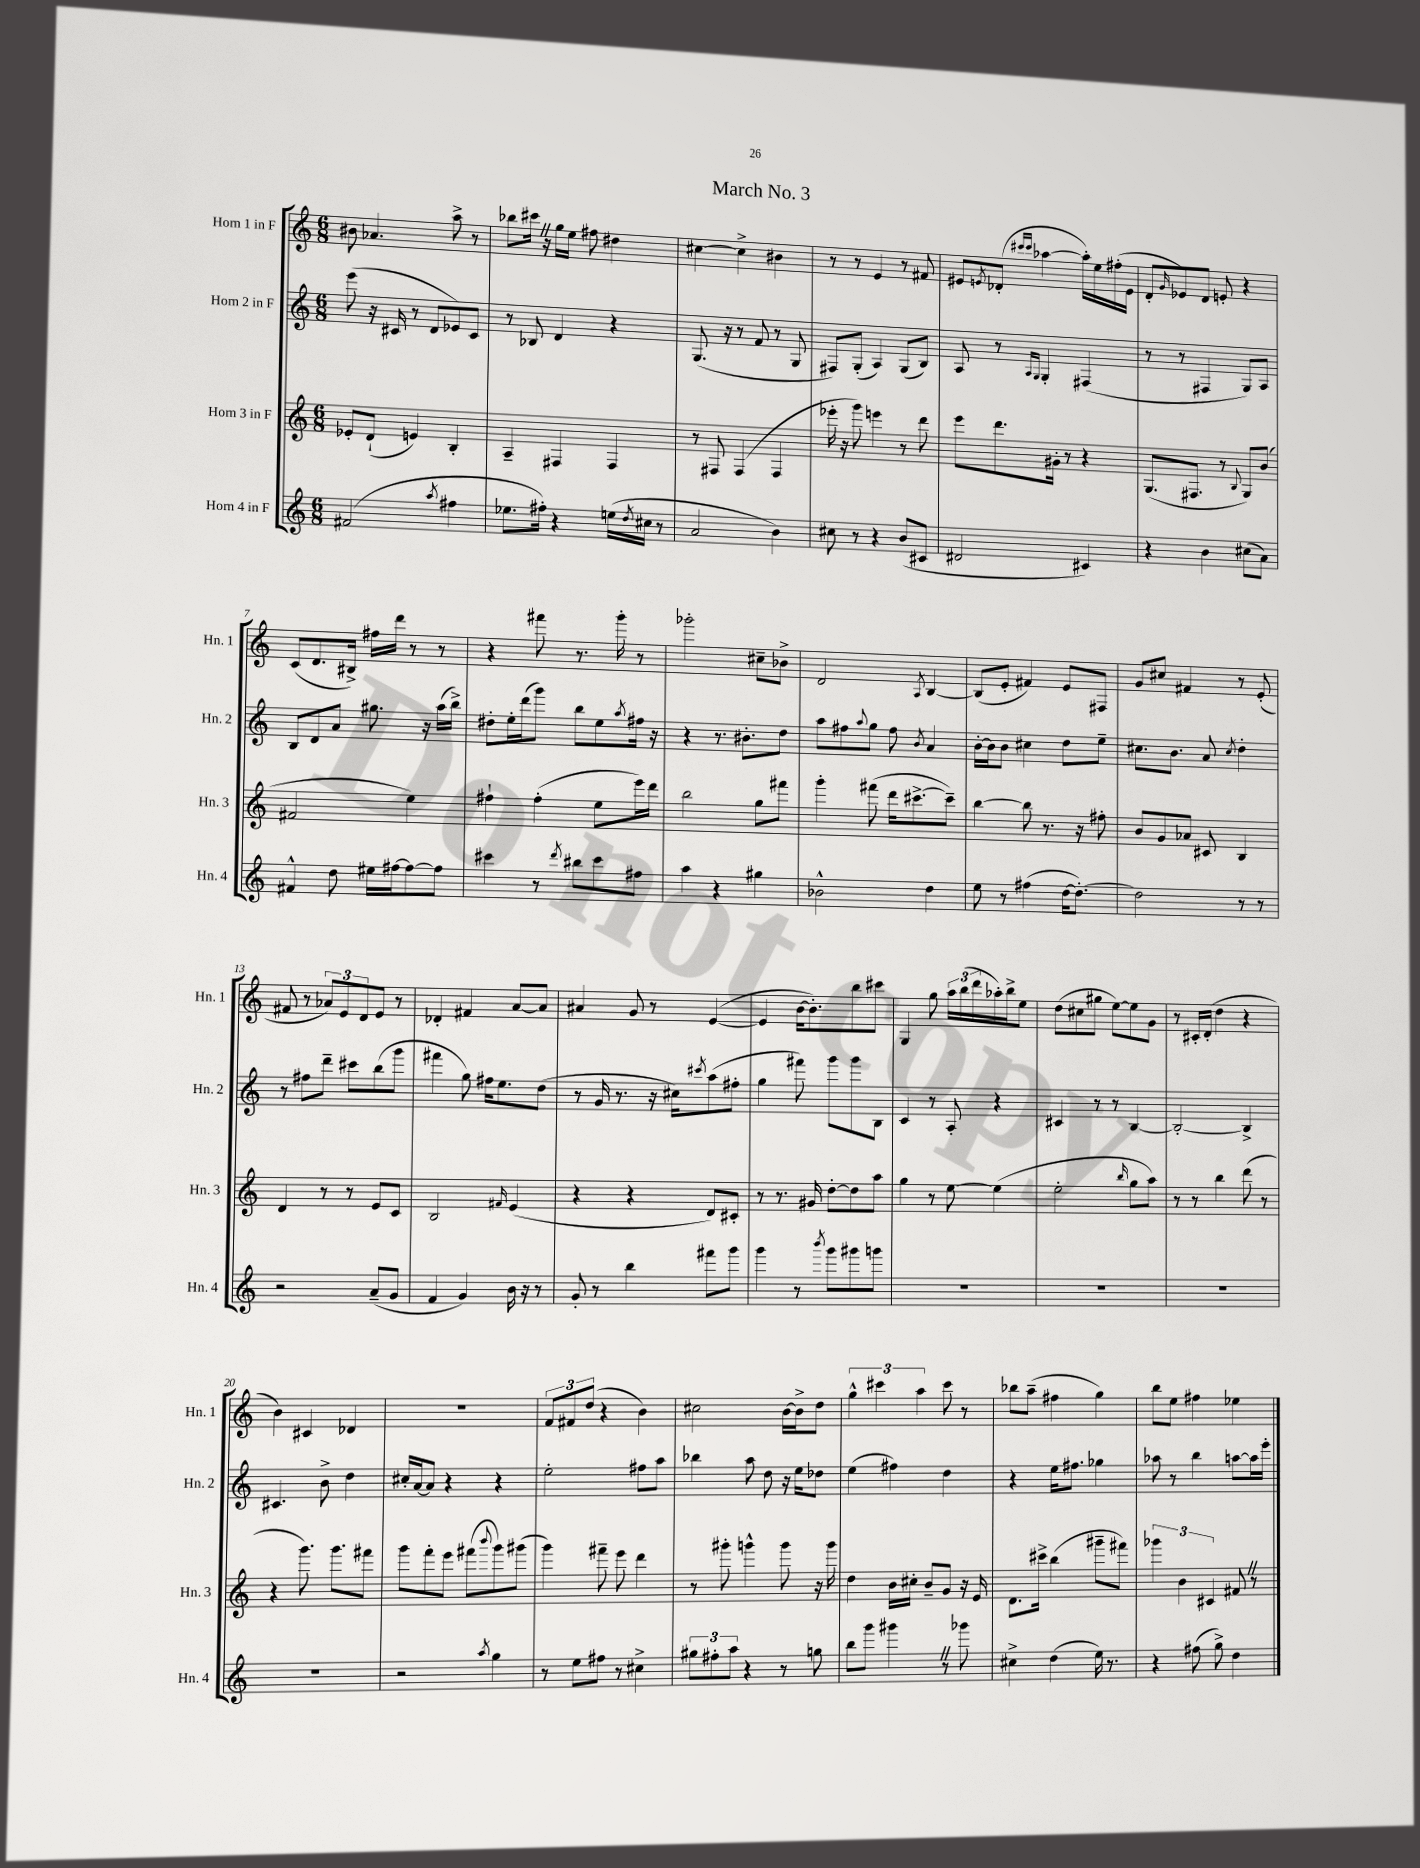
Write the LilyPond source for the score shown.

\header { title = "March No. 3" }
<<
\new StaffGroup <<
\new Staff = "s0" \with { instrumentName = "Horn 1 in F" shortInstrumentName = "Hn. 1" } {
    \clef treble \key c \major \numericTimeSignature \time 6/8
    bis'8 aes'4. a''8-> r8 |
    bes''8 cis'''16 \once \override BreathingSign.text = \markup { \musicglyph "scripts.caesura.straight" } \breathe r16 g''16 e''16 fis''8 dis''4 |
    cis''4~ cis''4-> bis'4 |
    r8 r8 e'4 r8 fis'8 |
    eis'8 \acciaccatura { e'8 } des'8-.( \grace { cis'''16 cis'''16 } aes''4~ aes''16-.) e''16 fis''16-.( e'16 |
    d'8-. \grace { g'16 } ees'8) d'8 e'8-. r4 |
    c'8( d'8. bis16->) fis''16 d'''16 r8 r8 |
    r4 fis'''8 r8. g'''16-. r8 |
    ges'''2-. cis''8-- bes'8-> |
    d'2 \acciaccatura { a8 } b4~ |
    b8( e'8-. fis'4) e'8 fis8 |
    g'8 cis''8 fis'4 r8 e'8-.( |
    fis'8 r8 \tuplet 3/2 { aes'8) e'8 d'8 } e'8 r8 |
    des'4-. fis'4 a'8~ a'8 |
    ais'4 g'8 r8 e'4~( |
    e'4 b'16~ b'8.-.) b''8 cis'''8 |
    g4 g''8 \tuplet 3/2 { a''16 b''16( d'''16 } aes''16-.) b''16-> e''8 |
    d''8( cis''8 gis''8 e''8~) e''8 g'8 |
    r8 cis'16-. d'16-.( d''4 r4 |
    b'4) cis'4 des'4 |
    R2. |
    \tuplet 3/2 { f'8 fis'8 d''8( } r4 b'4) |
    cis''2 b'16~ b'16-> d''8 |
    \tuplet 3/2 { g''4-^ cis'''4 a''4 } cis'''8 r8 |
    bes''8 a''8--( fis''4 g''4) |
    b''8 e''8 fis''4 ees''4 \bar "|." |
}
\new Staff = "s1" \with { instrumentName = "Horn 2 in F" shortInstrumentName = "Hn. 2" } {
    \clef treble \key c \major \numericTimeSignature \time 6/8
    e'''8( r16 cis'16 r8 d'8 ees'8) cis'8 |
    r8 bes8 d'4 r4 |
    g8.( r16 r8 f'8 r8 g8 |
    fis8) g8-.( a4) g8( b8) |
    a8 r8 \grace { a16 g16 } g4-. fis4( |
    r8 r8 fis4 g8) a8 |
    b8 d'8 a'8 gis''8. r16 a''16( b''16->) |
    dis''8-. e''16-. d'''16( g'''8) b''8 e''8 \acciaccatura { a''8 } fis''16 r16 |
    r4 r8. bis'8.-. d''8 |
    a''8 fis''8 \appoggiatura { a''8 } g''8 fis''8 \acciaccatura { b'8 } a'4 |
    b'16~-. b'16 b'8 cis''4 d''8 e''8-- |
    cis''8. b'8. a'8 \acciaccatura { cis''8 } d''4-. |
    r8 fis''8 d'''8-- cis'''8 b''8( g'''8 |
    fis'''4 g''8) fis''16 e''8. d''8( |
    r8 g'16 r8. r16 cis''16) \acciaccatura { cis'''8 } a''8( fis''8-. |
    g''4 fis'''8) g'''8 g'''8 b8 |
    c'4 r8 a8-. r4 |
    cis'4 r8 r8 b4~ |
    b2~-. b4-> |
    cis'4. b'8-> d''4 |
    cis''16-. a'16~ a'8 r4 r4 |
    e''2-. fis''8 a''8 |
    bes''4 a''8 d''8 r16 e''16 des''8 |
    e''4( fis''4) d''4 |
    r4 e''16 fis''8. ges''4 |
    aes''8 r8 b''4 a''8~ a''16 e'''16-. \bar "|." |
}
\new Staff = "s2" \with { instrumentName = "Horn 3 in F" shortInstrumentName = "Hn. 3" } {
    \clef treble \key c \major \numericTimeSignature \time 6/8
    ees'8-. d'8-!( e'4) b4-. |
    a4-- fis4 fis4 |
    r8 fis8 fis4( fis4 |
    ees'''16-. r16 g'''8) e'''4 r8 d'''8 |
    e'''8 d'''8. gis'16-. r8 r4 |
    g8.( fis8. r8 \appoggiatura { b8 } g8) b'8( |
    fis'2 e''4) |
    fis''4-! fis''4-.( e''8 e'''16) d'''16 |
    b''2 g''8 fis'''8 |
    g'''4-. fis'''8( d'''16 cis'''8.~-> cis'''8--) |
    b''4~ b''8 r8. r16 fis''8-. |
    b'8 g'8 aes'8 cis'8 b4 |
    d'4 r8 r8 e'8 c'8 |
    b2 \grace { fis'16 } e'4( |
    r4 r4 d'8) cis'8-. |
    r8 r8. gis'16 d''8~-. d''8 a''8 |
    g''4 r8 e''8~ e''4( |
    e''2-. \grace { b''16 } g''8 a''8) |
    r8 r8 b''4 d'''8( r8 |
    r4 g'''8.) g'''8. fis'''8 |
    g'''8 f'''8-. e'''8 fis'''8( \appoggiatura { b'''8 } g'''8) gis'''8( |
    g'''4) fis'''8-- e'''8 d'''4 |
    r8 gis'''8-. g'''4-^ g'''8 r16 g'''16 |
    d''4 b'16 cis''16-. b'8-- g'8 r16 e'16 |
    d'8. cis'''16-> b''4( gis'''8-- fis'''8) |
    \tuplet 3/2 { ges'''4 b'4 cis'4 } fis'8 \once \override BreathingSign.text = \markup { \musicglyph "scripts.caesura.straight" } \breathe r8 \bar "|." |
}
\new Staff = "s3" \with { instrumentName = "Horn 4 in F" shortInstrumentName = "Hn. 4" } {
    \clef treble \key c \major \numericTimeSignature \time 6/8
    fis'2( \acciaccatura { a''8 } fis''4 |
    ees''8. fis''16-.) r4 e''16( \acciaccatura { d''8 } cis''16 r8 |
    a'2 b'4) |
    cis''8 r8 r4 b'8( cis'8 |
    dis'2 cis'4) |
    r4 b'4 cis''8( a'8) |
    fis'4-^ d''8 eis''16 fis''16~ fis''8~ fis''8 |
    cis'''4 r8 \acciaccatura { d'''8 } bis''8 cis'''8 fis''8 |
    a''4 r4 gis''4 |
    bes'2-^ d''4 |
    e''8 r8 fis''4( d''16~ d''8.~-.) |
    d''2 r8 r8 |
    r2 a'8--( g'8 |
    f'4 g'4) b'16 r16 r8 |
    g'8-. r8 b''4 fis'''8 g'''8 |
    g'''4 r8 \acciaccatura { b'''8 } g'''8 gis'''8 g'''8 |
    R2. |
    R2. |
    R2. |
    R2. |
    r2 \acciaccatura { a''8 } g''4 |
    r8 e''8 fis''8 r8 cis''4-> |
    \tuplet 3/2 { gis''8 fis''8-. a''8 } r4 r8 g''8 |
    b''8 g'''8 gis'''4 \once \override BreathingSign.text = \markup { \musicglyph "scripts.caesura.straight" } \breathe r8 ges'''8 |
    cis''4-> d''4( e''16) r8. |
    r4 fis''8( g''8->) d''4 \bar "|." |
}
>>
>>
